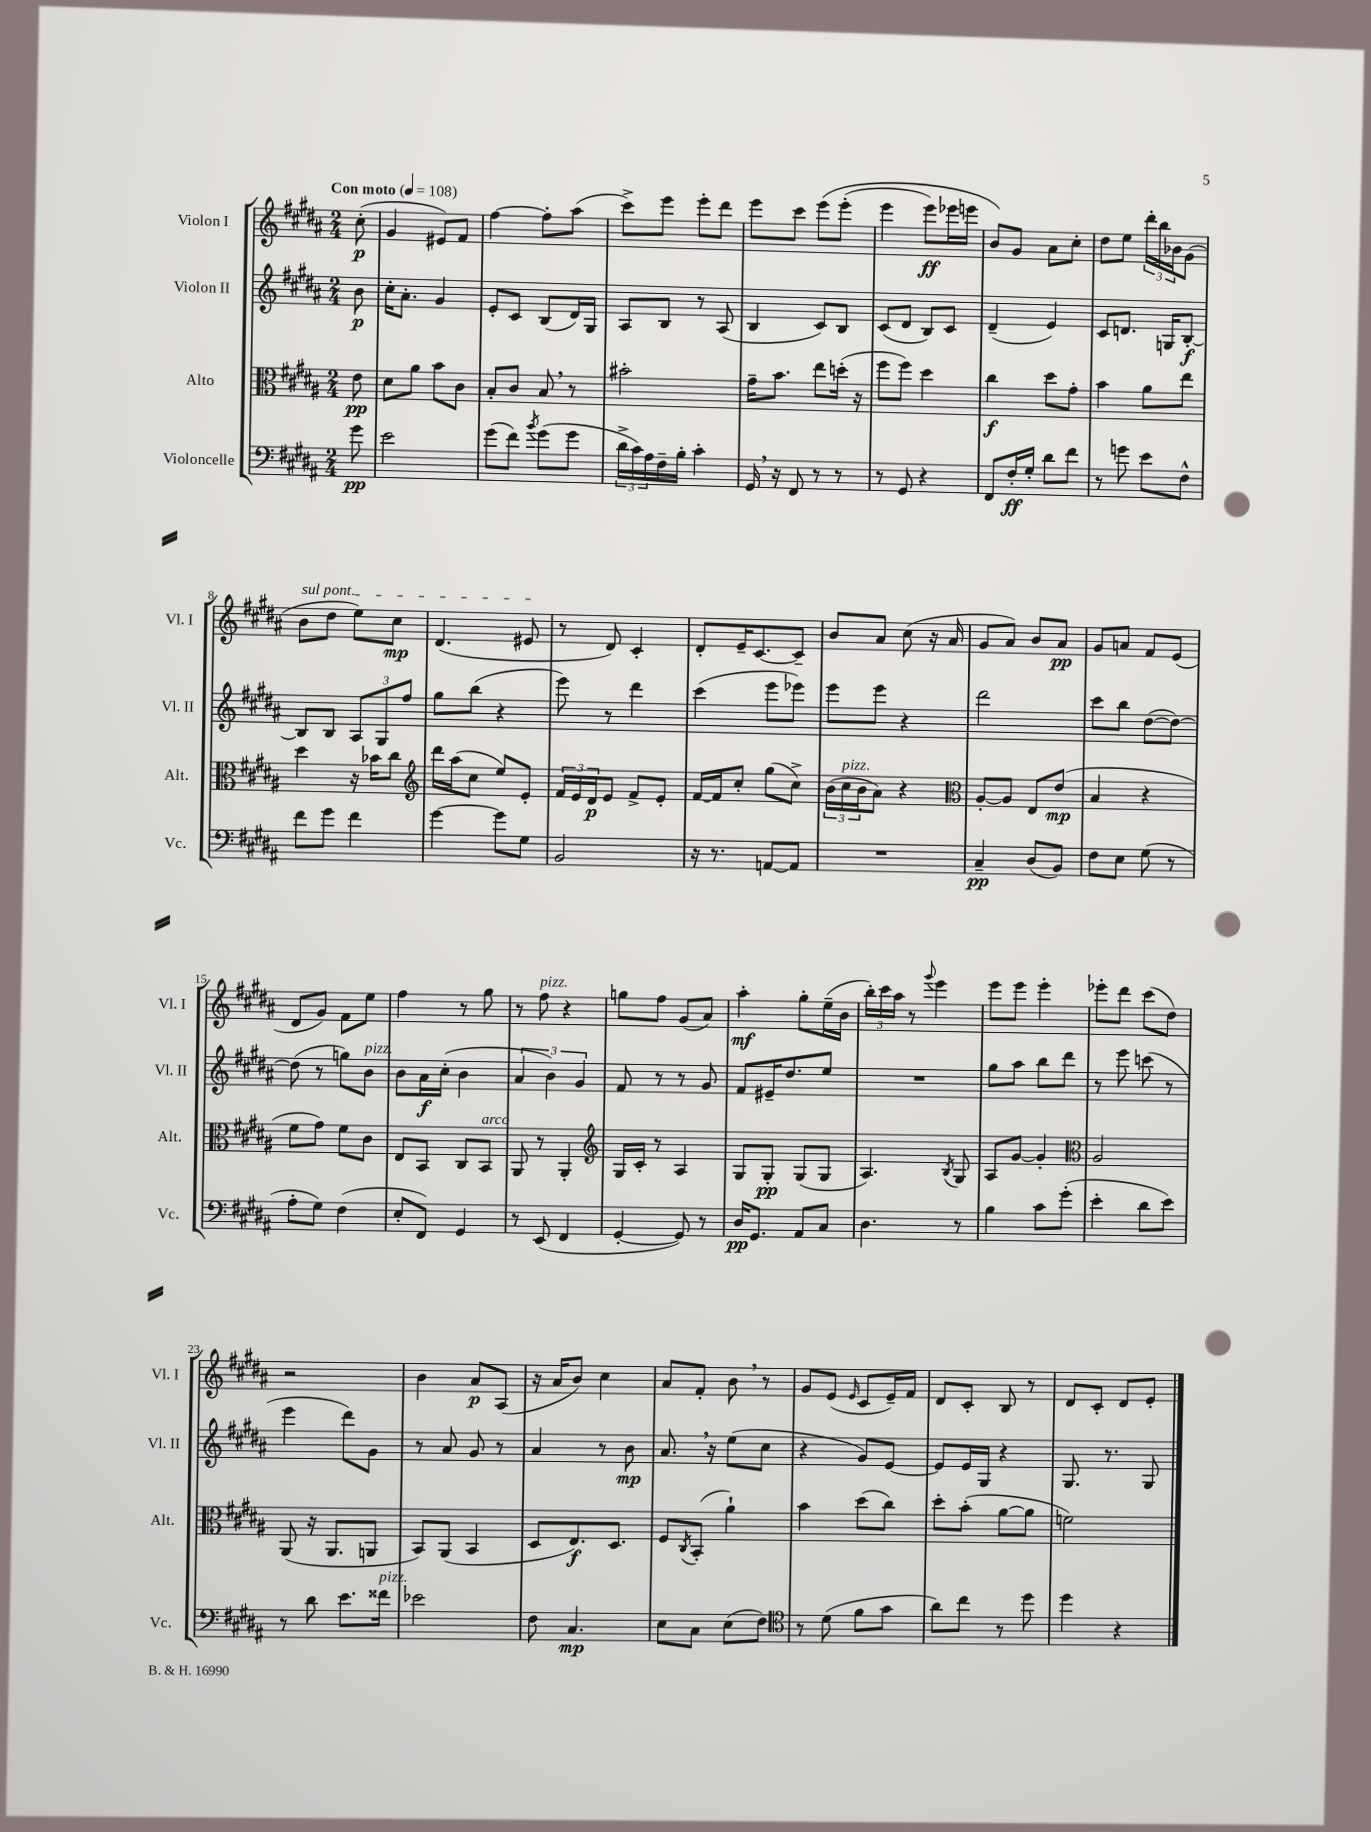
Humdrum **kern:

**kern	**kern	**kern	**kern
*staff4	*staff3	*staff2	*staff1
*clefF4	*clefC3	*clefG2	*clefG2
*k[f#c#g#d#a#]	*k[f#c#g#d#a#]	*k[f#c#g#d#a#]	*k[f#c#g#d#a#]
*M2/4	*M2/4	*M2/4	*M2/4
*MM108	*MM108	*MM108	*MM108
8g#\	8e\	8b\	(8cc#'\
=	=	=	=
2e\	8d#\L	16cc#'\LK	4g#/
.	.	8.a#'\J	.
.	8a#\J	.	.
.	8b\L	4g#/	8e#/L)
.	8c#\J	.	8f#/J
=	=	=	=
(8g#\L	8B'/L	8e'/L	[4ff#\
8f#\J)	8c#/J	8c#/J	.
8qb/	.	.	.
(8g#\L	8B/	(8B/L	8ff#'\]L
8g#\J	8r	16d#/L)	(8aa#\J
.	.	16G#/JJ	.
=	=	=	=
24d#^\LL	2b#'\	8A#/L	8ccc#^\L)
24c#\)	.	.	.
24A#\	.	.	.
16F#~\	.	8B/J	8eee\J
16B'\JJ	.	.	.
4c#'\	.	8r	8eee'\L
.	.	(8A#/	8ddd#\J
=	=	=	=
16GG#/	16g#~\LK	4B/	8eee\L
16r	8.b\J	.	.
8FF#/	.	.	8ccc#\J
8r	8ee\L	8c#/L)	&(8eee\L
8r	(16dd'\Jk	8B/J	(8eee'\J
.	16r	.	.
=	=	=	=
8r	8ff#\L	(8c#/L	4eee\
8GG#/	8ff#\J)	8d#/J	.
4r	4dd#\	8B/L)	8eee\L)
.	.	8c#/J	16eee-\L
.	.	.	16eee\JJ
=	=	=	=
8FF#/L	4cc#\	(4d#~/	8b/L&)
16F#'/L	.	.	8g#/J
16G#'/JJ	.	.	.
8d#\L	8dd#\L	4e/)	8a#\L
8f#\J	8g#'\J	.	8cc#'\J
=	=	=	=
8r	4b\	8c#/L	8dd#\L
8g\	.	8.d/J	8ee\J
8e\L	8a#\L	.	24ddd#'\LL
.	.	.	24bb\
.	.	16G/LK	.
.	.	.	24b-\J
8F#^^\J	8ee\J	[8B'/J	(8g#\J
=	=	=	=
8f#\L	4dd#\	8B/]L	8b\L
8g#\J	.	8B/J	8dd#\J
4f#\	16r	12A#/L	8ee\L)
.	16b-\LK	.	.
.	.	12G#/	.
.	8cc#\J	.	8cc#\J
.	.	12ff#/J	.
=	=	=	=
*	*clefG2	*	*
[4g#\	16ddd#\LL	8gg#\L	(4.d#/
.	(16aa#\J	.	.
.	8cc#\J	(8bb\J	.
8g#\]L	8ee/L)	4r	.
8G#\J	8e'/J	.	8e#/
=	=	=	=
2BB/	24f#/LL	8eee\)	8r
.	24e/	.	.
.	24d#/J	.	.
.	8e/J	8r	8d#/)
.	8f#^/L	4ddd#\	4c#'/
.	8e'/J	.	.
=	=	=	=
16r	[16f#/LL	(4ccc#\	8d#'/L
8.r	16f#/]J	.	.
.	8cc#'/J	.	16e~/K
.	.	.	[8.c#/
[8AA/L	(8gg#\L	8eee\L	.
8AA/]J	8cc#^\J)	8eee-\J)	8c#~/]J
=	=	=	=
2r	(24b\LL	8eee\L	8b/L
.	24cc#\	.	.
.	24b\J	.	.
.	8a#\J)	8eee\J	8a#/J
.	4r	4r	(8cc#\
.	.	.	16r
.	.	.	16a#/
=	=	=	=
*	*clefC3	*	*
4C#~/	[8A#'/L	2ddd#\	8g#/L
.	8A#/]J	.	8a#/J)
(8D#/L	8E/L	.	8b/L
8BB/J)	(8e/J	.	8a#/J
=	=	=	=
8F#\L	4B/	8ccc#\L	8g#/L
8E\J	.	8bb\J	8a/J
(8G#\	4r	([8dd#\L	8f#/L
8r	.	8dd#\_J)	(8e/J
=	=	=	=
8A#'\L	8f#\L	(8dd#\]	8d#/L
8G#\J)	8g#\J)	8r	8g#/J)
(4F#\	8f#\L	8gg\L)	8f#\L
.	8c#\J	8b\J	8ee\J
=	=	=	=
8E'/L	8E/L	8b\L	4ff#\
8FF#/J)	8BB/J	16a#\L	.
.	.	(16cc#'\JJ	.
4GG#/	8C#/L	4b\	8r
.	8BB/J	.	8gg#\
=	=	=	=
8r	8AA#/	6a#/	8r
(8EE/	8r	.	8ff#\
.	.	6b\)	.
4FF#/	4AA#'/	.	4r
.	.	6g#/	.
=	=	=	=
*	*clefG2	*	*
[4GG#'/	16G#/LL	8f#/	8gg\L
.	16c#'/JJ	.	.
.	8r	8r	8ff#\J
8GG#/])	4A#/	8r	(8g#/L
8r	.	8g#/	8a#/J)
=	=	=	=
16D#/LK	8G#/L	8f#/L	4aa#'\
8.GG#/J	.	.	.
.	8G#'/J	16e#~/K	.
.	.	8.dd#/	.
8AA#/L	(8G#/L	.	8gg#'\L
8C#/J	8G#/J	8ee/J	(16ee~\L
.	.	.	16b\JJ
=	=	=	=
4.D#\	4.A#/)	2r	24bb'\LL)
.	.	.	24ccc#\
.	.	.	24aa#\JJ
.	.	.	8r
.	.	.	8qqggg#/
.	.	.	4eee\
.	8qB/	.	.
8r	8G#/	.	.
=	=	=	=
4B\	8A#/L	8gg#\L	8eee\L
.	[8g#/J	8aa#\J	8eee\J
8c#\L	4g#'/]	8bb\L	4eee'\
(8g#'\J	.	8ddd#\J	.
=	=	=	=
*	*clefC3	*	*
4e'\	2A#/	8r	8eee-'\L
.	.	8eee\	8ddd#\J
8d#\L	.	(8ccc\	(8ccc#\L
8e\J)	.	8r	8dd#\J)
=	=	=	=
8r	(8AA#/	4eee\	2r
8d#\	16r	.	.
.	8.AA#/L	.	.
8.e\L	.	8ddd#\L)	.
.	8AA/J	8g#\J	.
16f##\Jk	.	.	.
=	=	=	=
2e-\	8BB/L)	8r	4b\
.	(8AA#/J	8a#/	.
.	4BB/	8g#/	8a#/L
.	.	8r	(8A#/J
=	=	=	=
8F#\	8D#/L	4a#/	16r
.	.	.	16a#/LK
4.C#/	8.E/)	.	8b/J)
.	.	8r	4cc#\
.	8.D#/J	.	.
.	.	8b\	.
=	=	=	=
8E\L	8F#/L	8.a#/	8a#/L
.	8qC#/	.	.
8C#\J	(8BB'/J	.	8f#'/J
.	.	16r	.
(8E\L	4a#`\)	(8ee\L	8b\
8F#\J)	.	8cc#\J	8r
=	=	=	=
*clefC4	*	*	*
8r	4b\	4r	8g#/L
(8d#\	.	.	(8e/J
.	.	.	16qqe/
8f#\L	(8dd#\L	8g#/L)	8c#/L
8g#\J	8cc#\J)	[8e/J	16e~/L)
.	.	.	16f#/JJ
=	=	=	=
8a#\L)	8dd#'\L	8e/]L	8d#/L
8cc#\J	(8b'\J	16e/L	8c#'/J
.	.	16G#/JJ	.
8r	[8a#\L	4r	8B/
8dd#\	8a#\]J	.	8r
=	=	=	=
4dd#\	2f\)	8.G#/	8d#/L
.	.	.	8c#'/J
.	.	8.r	.
4r	.	.	8d#/L
.	.	8G#/	8e'/J
==	==	==	==
*-	*-	*-	*-
